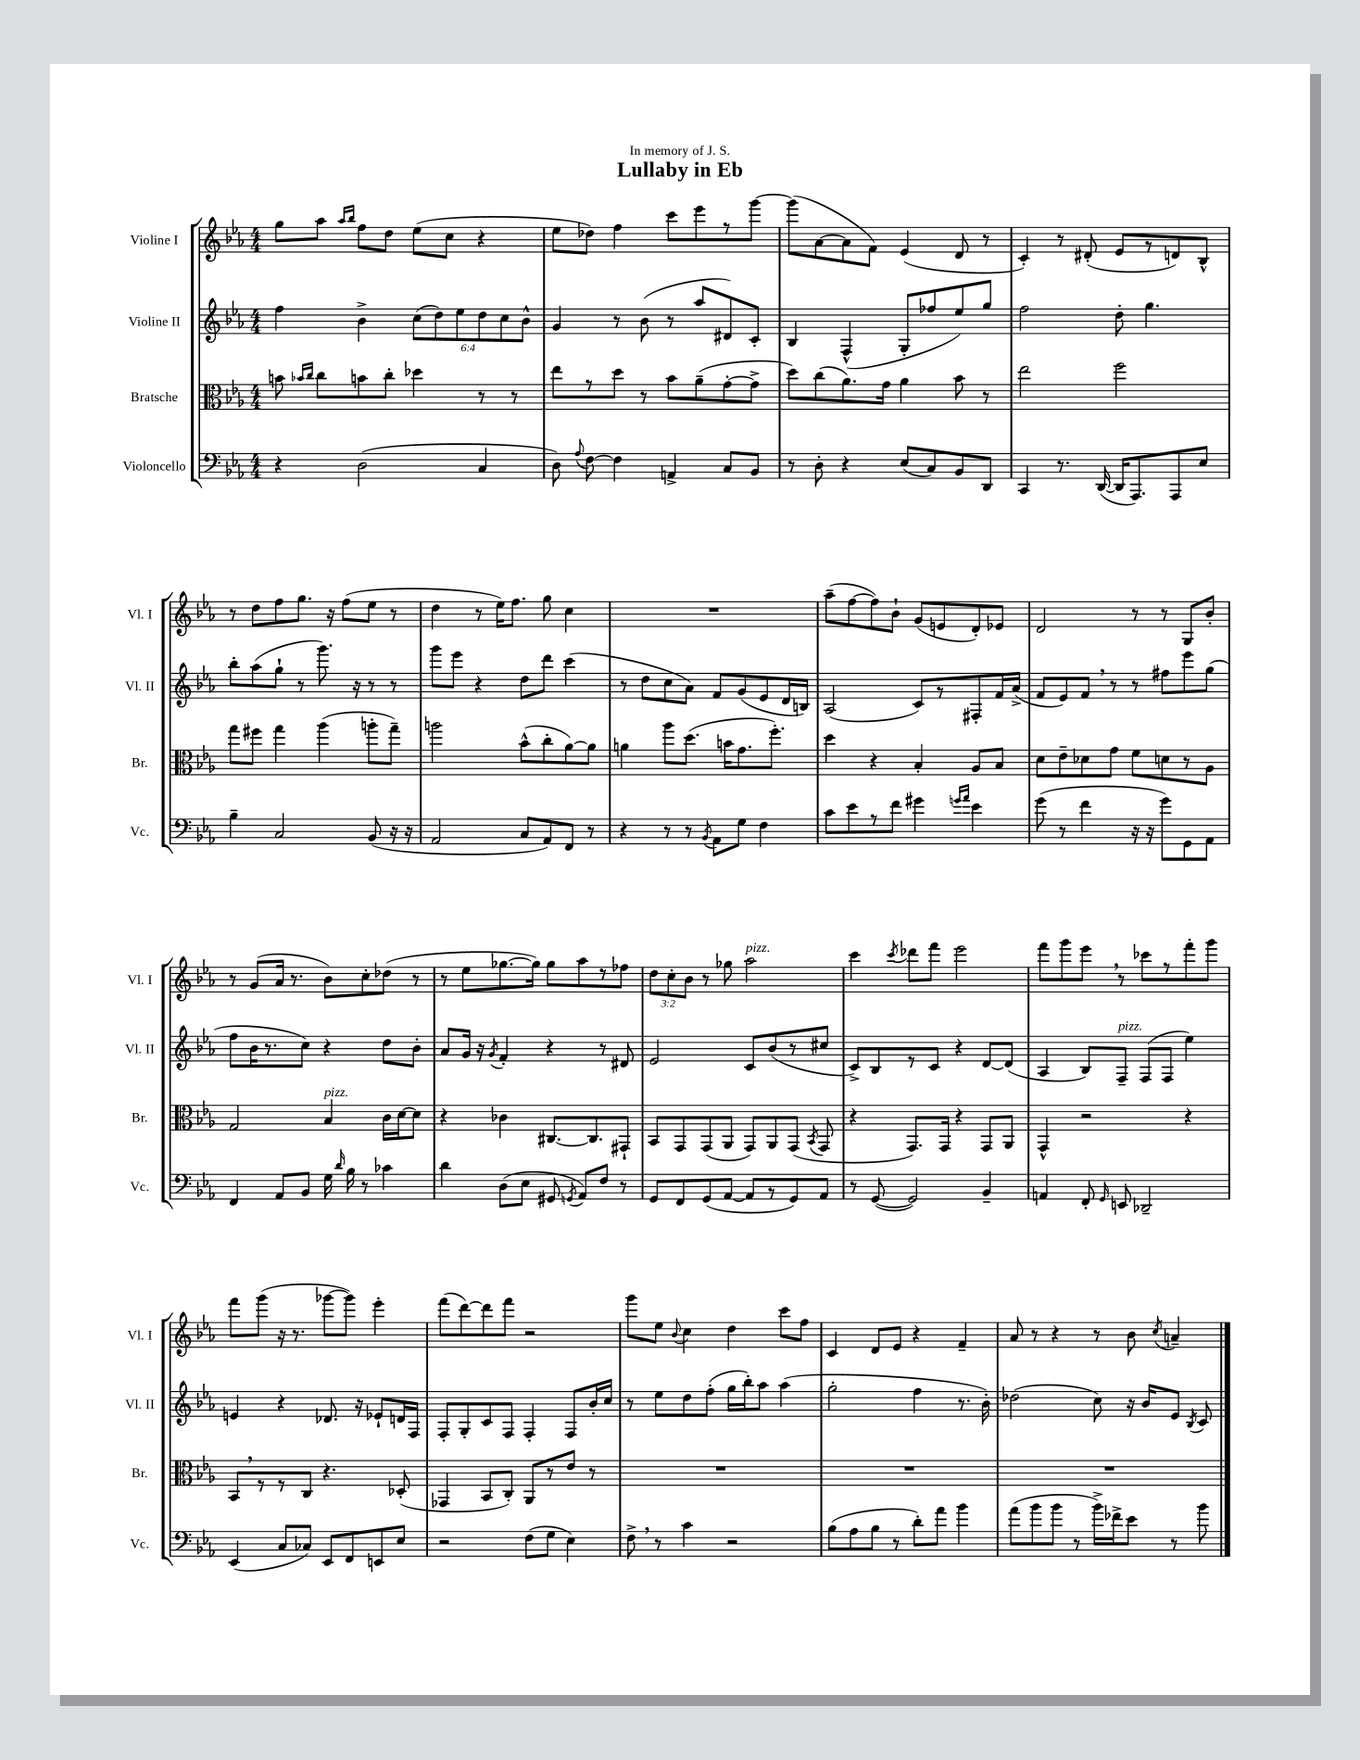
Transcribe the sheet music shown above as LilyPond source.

\header { title = "Lullaby in Eb" dedication = "In memory of J. S." }
<<
\new StaffGroup <<
\new Staff = "s0" \with { instrumentName = "Violine I" shortInstrumentName = "Vl. I" } {
    \clef treble \key ees \major \numericTimeSignature \time 4/4 \override Staff.TupletNumber.text = #tuplet-number::calc-fraction-text
    \autoBeamOff g''8[ aes''8] \grace { aes''16[ bes''16] } f''8[ d''8] ees''8[( c''8] r4 |
    ees''8[ des''8]) f''4 c'''8[ ees'''8 r8 g'''8]~ |
    g'''8[( aes'8~ aes'8 f'8]) ees'4( d'8 r8 |
    c'4-.) r8 dis'8-.( ees'8[ r8 d'8) bes8]-^ |
    r8 d''8[ f''8 g''8.] r16 f''8[( ees''8] r8 |
    d''4 r8 ees''16[) f''8.] g''8 c''4 |
    R1 |
    aes''8[--( f''8~ f''8) bes'8]-! g'8[( e'8 d'8-.) ees'8] |
    d'2 r8 r8 g8[ bes'8]-. |
    r8 g'8[( aes'16] r8. bes'8[) c''8-. des''8]( r8 |
    r8 ees''8[ ges''8.~ ges''16]) ges''8[ aes''8 r8 fes''8] |
    \tuplet 3/2 { d''8[ c''8-. bes'8] } r8 ges''8 aes''2^\markup { \italic "pizz." } |
    c'''4 \acciaccatura { c'''8 } des'''8[ f'''8] ees'''2 |
    f'''8[ g'''8 ees'''8] \breathe r8 ces'''8[ r8 f'''8-. g'''8] |
    f'''8[ g'''8]( r16 r8. ges'''8[~ ges'''8]) ees'''4-. |
    f'''8[( d'''8~) d'''8 f'''8] r2 |
    g'''8[ ees''8] \appoggiatura { bes'8 } c''4 d''4 c'''8[ f''8] |
    c'4 d'8[ ees'8] r4 f'4-- |
    aes'8 r8 r4 r8 bes'8 \acciaccatura { c''8 } a'4-- \bar "|." |
}
\new Staff = "s1" \with { instrumentName = "Violine II" shortInstrumentName = "Vl. II" } {
    \clef treble \key ees \major \numericTimeSignature \time 4/4 \override Staff.TupletNumber.text = #tuplet-number::calc-fraction-text
    \autoBeamOff f''4 bes'4-> \tuplet 6/4 { c''8[( d''8) ees''8 d''8 c''8 bes'8]-^ } |
    g'4 r8 bes'8( r8 aes''8[ dis'8) c'8]-. |
    bes4 f4-^( g8[-. fes''8 ees''8) g''8] |
    f''2 d''8-. g''4. |
    bes''8[-. aes''8( g''8]-! r8 g'''8.) r16 r8 r8 |
    g'''8[ ees'''8] r4 d''8[ d'''8] c'''4( |
    r8 d''8[ c''8 aes'8]) f'8[ g'8( ees'8 d'16 b16]) |
    aes2( c'8[) r8 fis8-. f'16 aes'16]->( |
    f'8[ ees'8) f'8] \breathe r8 r8 fis''8[ ees'''8 g''8]( |
    f''8[ bes'16 r8. c''8]) r4 d''8[ bes'8]-. |
    aes'8[ g'16] r16 \acciaccatura { g'8 } f'4-. r4 r8 dis'8 |
    ees'2 c'8[ bes'8( r8 cis''8] |
    c'8[->) bes8 r8 c'8] r4 d'8[~ d'8]( |
    aes4 bes8[) f8]--^\markup { \italic "pizz." } f8[( f8] ees''4) |
    e'4 r4 des'8. r16 ees'8[-! d'16 f16] |
    f8[-. g8-. c'8 f8] f4-. f8[ bes'16-. c''16] |
    r8 ees''8[ d''8 f''8]-.( g''16[ bes''16-.) aes''8] aes''4( |
    g''2-. f''4 r8. bes'16-.) |
    des''2( c''8) r16 bes'16[ ees'8] \acciaccatura { bes8 } c'8 \bar "|." |
}
\new Staff = "s2" \with { instrumentName = "Bratsche" shortInstrumentName = "Br." } {
    \clef alto \key ees \major \numericTimeSignature \time 4/4
    \autoBeamOff b'8 \grace { bes'16[ c''16] } c''8[ b'8 c''8]-. des''4 r8 r8 |
    ees''8[ r8 d''8] r8 bes'8[ aes'8--( g'8~-. g'8]-> |
    d''8[) c''8( aes'8.) g'16] aes'4 bes'8 r8 |
    ees''2 f''2 |
    g''8[ fis''8] g''4 aes''4( a''8[-. g''8]--) |
    a''2 bes'8[-^( c''8-. aes'8~) aes'8] |
    a'4 aes''8[ d''8.]( b'16[ g'8. f''8.]-.) |
    d''4 r4 bes4-. aes8[ bes8] |
    d'8[ ees'8-- des'8 g'8] f'8[ d'8 r8 aes8] |
    g2 bes4^\markup { \italic "pizz." } c'16[ d'16~ d'8] |
    r4 ces'4 cis8.[~ cis8. gis,8]-! |
    bes,8[ g,8 g,8( aes,8] g,8[) aes,8 g,8]( \acciaccatura { bes,8 } g,8 |
    r4 g,8.[) g,16] r4 g,8[ aes,8] |
    g,4-^ r2 r4 |
    bes,8[ \breathe r8 r8 c8] r4. des8-.( |
    ges,4 bes,8[ c8]-.) aes,8[ r8 ees'8] r8 |
    R1 |
    R1 |
    R1 \bar "|." |
}
\new Staff = "s3" \with { instrumentName = "Violoncello" shortInstrumentName = "Vc." } {
    \clef bass \key ees \major \numericTimeSignature \time 4/4
    \autoBeamOff r4 d2( c4 |
    d8) \appoggiatura { aes8 } f8~ f4 a,4-> c8[ bes,8] |
    r8 d8-. r4 ees8[( c8) bes,8 d,8] |
    c,4 r8. d,16~( d,16[ aes,,8.) aes,,8 ees8] |
    bes4-- c2 bes,8( r16 r16 |
    aes,2 c8[ aes,8) f,8] r8 |
    r4 r8 r8 \acciaccatura { bes,8 } aes,8[ g8] f4 |
    c'8[ ees'8 r8 f'8] gis'4 \grace { g'16[ aes'16] } ees'4 |
    g'8( r8 f'4 r16 r16 g'8[) g,8 aes,8] |
    f,4 aes,8[ bes,8] g16 \grace { d'16 } bes16 r8 ces'4 |
    d'4 d8[( ees8] gis,8 \acciaccatura { g,8 } aes,8[) f8] r8 |
    g,8[ f,8 g,8( aes,8]~ aes,8[ r8 g,8) aes,8] |
    r8 g,8~( g,2) bes,4-- |
    a,4 f,8-. \grace { g,16 } e,8 des,2-- |
    ees,4( c8[ ces8]) ees,8[ f,8 e,8 ees8] |
    r2 f8[( g8] ees4) |
    f8-> \breathe r8 c'4 r2 |
    bes8[( aes8 bes8] r8 d'8[-.) aes'8] bes'4 |
    aes'8[( bes'8 bes'8] r8 bes'16[->) fes'16-> ees'8] r8 bes'8 \bar "|." |
}
>>
>>
\layout { \context { \Score \remove "Bar_number_engraver" } }
